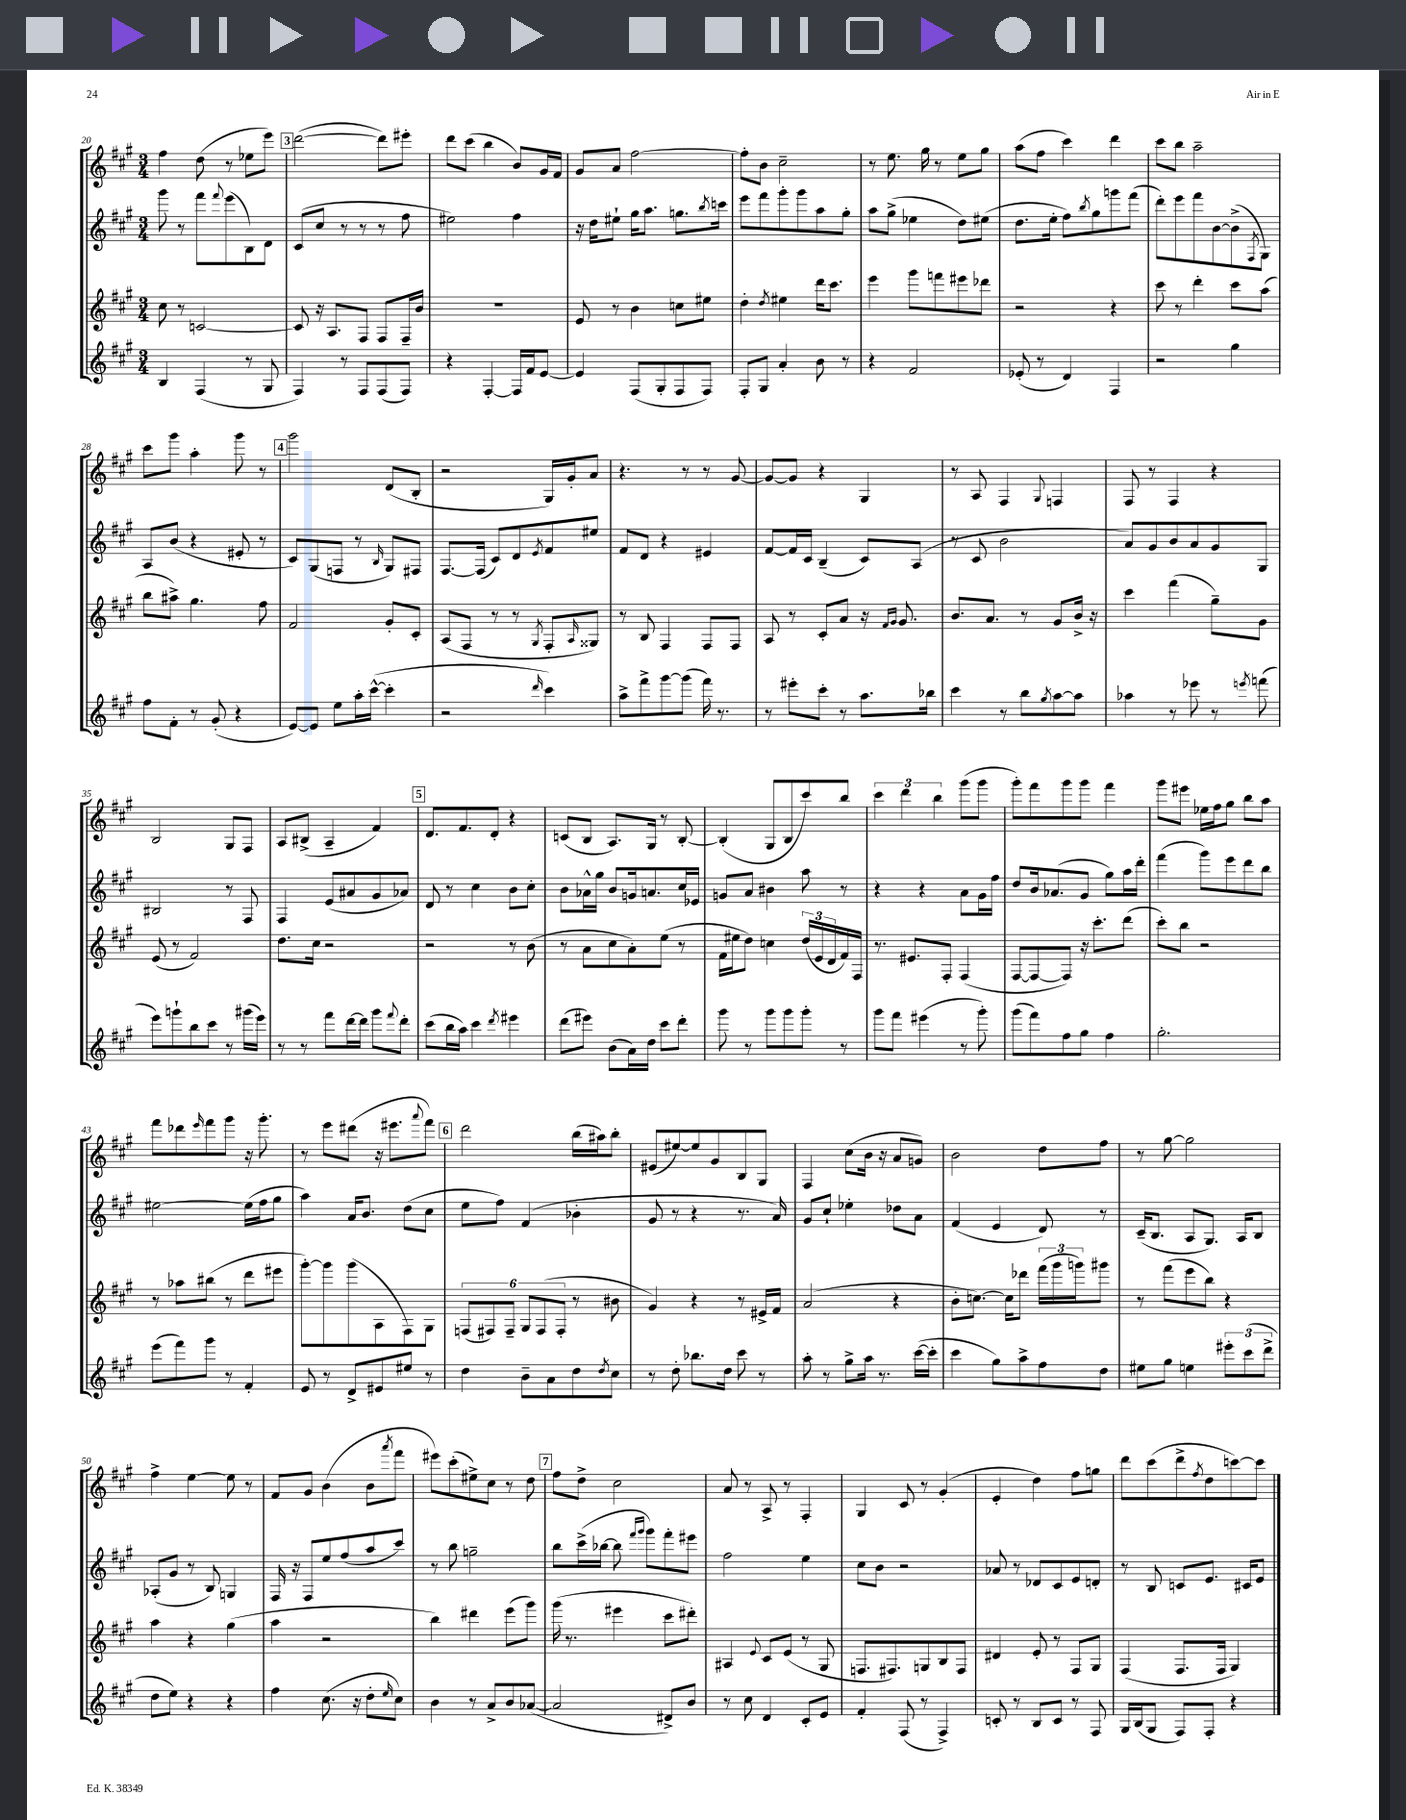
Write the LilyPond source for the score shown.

<<
\new StaffGroup <<
\new Staff = "s0" {
    \clef treble \key a \major \numericTimeSignature \time 3/4
    fis''4 d''8( r8 ees''8 e'''8) |
    \mark \markup { \box "3" } d'''2~( d'''8) eis'''8-. |
    d'''8 cis'''8( b''4 b'8) gis'16 fis'16 |
    gis'8 a'8 fis''2~ |
    fis''8-. b'8 cis''2-- |
    r8 e''8. gis''16 r8 e''8 gis''8 |
    a''8( fis''8 cis'''4) d'''4 |
    cis'''8 b''8 a''2-- |
    cis'''8 gis'''8 a''4-. gis'''8 r8 |
    \mark \markup { \box "4" } gis'''2 d'8( b8-. |
    r2 gis16) gis'16-. a'8 |
    r4. r8 r8 gis'8~ |
    gis'8~ gis'8 r4 gis4 |
    r8 a8 fis4 \appoggiatura { gis8 } f4 |
    fis8 r8 fis4 r4 |
    b2 gis8 fis8 |
    a8 bis8->( a4-- fis'4) |
    \mark \markup { \box "5" } d'8. fis'8. d'8-. r4 |
    c'8( b8 a8.) gis16 r8 b8~-. |
    b4-.( gis8 b8 cis'''8) b''8 |
    \tuplet 3/2 { cis'''4 d'''4 b''4 } gis'''8( gis'''8 |
    gis'''8-.) fis'''8 gis'''8 gis'''8 fis'''4 |
    gis'''8 eis'''8 ees''16 fis''16 gis''8 b''8 a''8 |
    fis'''8 des'''8 \grace { e'''16 } fis'''8 gis'''8 r16 gis'''8.-. |
    r8 e'''8 dis'''8( r16 eis'''8. \appoggiatura { a'''8 } fis'''8) |
    \mark \markup { \box "6" } d'''2 b''16( ais''16) b''8-. |
    eis'8( eis''8~) eis''8 gis'8 b8 gis8 |
    fis4 cis''8( b'16 r16 a'8 g'8) |
    b'2 d''8 fis''8 |
    r8 gis''8~ gis''2 |
    fis''4-> e''4~ e''8 r8 |
    fis'8 gis'8 b'4( b'8 \acciaccatura { a'''8 } fis'''8 |
    eis'''8) cis'''8-.( eis''8->) cis''8 r8 d''8 |
    \mark \markup { \box "7" } fis''8 d''8-> cis''2 |
    a'8 r8 a8-> r8 fis4-. |
    gis4 cis'8 r8 gis'4-.( |
    e'4-. d''4) fis''8 g''8 |
    d'''8 cis'''8( d'''8-> \acciaccatura { fis''8 } d''8 c'''8~) c'''8 \bar "|." |
}
\new Staff = "s1" {
    \clef treble \key a \major \numericTimeSignature \time 3/4
    gis'''8 r8 fis'''8 \appoggiatura { fis'''8 } e'''8( b8) d'8 |
    \mark \markup { \box "3" } cis'8( cis''8 r8 r8 r8 fis''8 |
    eis''2) fis''4 |
    r16 d''16 eis''8-! gis''16 a''8. g''8. \acciaccatura { b''8 } c'''16 |
    e'''8 fis'''8 gis'''8-. gis'''8 a''8 gis''8-. |
    a''8 gis''8->( ees''4 d''8) eis''8( |
    d''8. e''16-. fis''8) \acciaccatura { b''8 } gis''8 g'''8 fis'''8( |
    d'''8-.) e'''8 fis'''8 b'8~ b'8->( \acciaccatura { fis8 } gis8) |
    a8 b'8( r4 eis'8-. r8 |
    \mark \markup { \box "4" } cis'8) gis8( f8 r8 \grace { b16 } gis8) fis8 |
    fis8.~ fis16( cis'8) d'8 \acciaccatura { e'8 } fis'8 eis''8 |
    fis'8 d'8 r4 eis'4 |
    fis'8~ fis'16 cis'16 b4--( cis'8) a8( |
    r8 cis'8 b'2 |
    a'8) gis'8 b'8 a'8 gis'8 gis8 |
    bis2 r8 fis8 |
    fis4 e'8( ais'8 gis'8 aes'8) |
    \mark \markup { \box "5" } d'8 r8 cis''4 b'8 cis''8-. |
    b'8 aes'16-^ gis''16 b'8 g'16 a'8. cis''16 ees'16 |
    g'8 a'8 bis'4 a''8 r8 |
    r4 r4 a'8 gis'16 fis''16 |
    d''8 b'16 aes'8.( gis'8 gis''8) a''16 d'''16-. |
    fis'''4( gis'''8) e'''8 d'''8 b''8 |
    eis''2~ eis''16( fis''16 gis''8 |
    a''4) a'16 b'8. d''8( cis''8 |
    \mark \markup { \box "6" } e''8 fis''8) fis'4( bes'4-. |
    gis'8 r8 r4 r8. a'16) |
    gis'8 cis''8-! ees''4-. des''8 a'8 |
    fis'4( e'4 d'8) r8 |
    cis'16--( b8. a8 gis8.) a16 b8 |
    aes8-.( gis'8 r8 b8) g4 |
    fis16 r16 fis8 e''8 fis''8( a''8 cis'''8) |
    r8 b''8 g''2-- |
    \mark \markup { \box "7" } b''8 cis'''16->( bes''16~ bes''8 \grace { fis'''16 gis'''16 } gis'''8) fis'''8-. eis'''8 |
    fis''2 e''4 |
    cis''8 b'8 r2 |
    aes'8 r8 des'8 cis'8 e'8 d'8-. |
    r8 b8 c'8 e'8. cis'16 e'8 \bar "|." |
}
\new Staff = "s2" {
    \clef treble \key a \major \numericTimeSignature \time 3/4
    cis''8 r8 c'2~ |
    \mark \markup { \box "3" } c'8 r16 a8. fis8 fis8 fis16-- b'16 |
    R2. |
    e'8 r8 b'4 c''8 eis''8 |
    d''4-. \acciaccatura { d''8 } eis''4 d'''16 cis'''8. |
    e'''4 gis'''8 f'''8 eis'''8 des'''8 |
    r2 r4 |
    cis'''8 r8 d'''4-. cis'''8 a''8( |
    b''8 ais''8->) gis''4. fis''8 |
    \mark \markup { \box "4" } fis'2 gis'8-. cis'8-. |
    a8( fis8 r8 r8 \acciaccatura { gis8 } fis8-. \grace { a16 } gisis8) |
    r8 b8 fis4 fis8 fis8 |
    a8 r8 cis'8-. a'8 r16 \grace { fis'16 gis'16 } gis'8. |
    b'8. a'8. r8 gis'8 b'16-> r16 |
    cis'''4 fis'''4( gis''8--) gis'8 |
    e'8( r8 fis'2) |
    d''8. cis''16 r2 |
    \mark \markup { \box "5" } r2 r8 b'8( |
    r8 a'8 cis''8 a'8-.) e''8( r8 |
    fis'16 eis''16 d''8) c''4 \tuplet 3/2 { d''16( e'16 d'16 } fis'16) fis16 |
    r8. eis'8. fis8-. fis4( |
    fis8~ fis8~ fis8) r16 cis'''8.-. d'''8( |
    cis'''8-.) b''8 r2 |
    r8 aes''8 bis''8( r8 d'''8 eis'''8 |
    gis'''8~-.) gis'''8 gis'''8( a8 fis8) gis8 |
    \mark \markup { \box "6" } \tuplet 6/4 { f8( fis8) fis8-- gis8 fis8( fis8-. } r8 bis'8 |
    gis'4) r4 r8 eis'16-> fis'16 |
    a'2( r4 |
    b'8-. c''8.~) c''16 des'''8 \tuplet 3/2 { fis'''16( gis'''16 g'''16) } gis'''8 |
    r8 fis'''8( e'''8 b''8) r4 |
    a''4 r4 gis''4( |
    a''4 r2 |
    b''4) dis'''4 e'''8( gis'''8) |
    \mark \markup { \box "7" } gis'''16( r8. eis'''4 cis'''8 dis'''8-.) |
    ais4 \appoggiatura { e'8 } cis'8 e'8( r8 gis8 |
    f8. fis8.) g8 b8 fis8 |
    dis'4 e'8-. r8 fis8 gis8 |
    fis4( fis8. fis16 gis4) \bar "|." |
}
\new Staff = "s3" {
    \clef treble \key a \major \numericTimeSignature \time 3/4
    b4 fis4( r8 gis8 |
    \mark \markup { \box "3" } fis4) r8 fis8 fis8( fis8) |
    r4 fis4~-. fis16 fis'16 e'8~ |
    e'4 fis8( gis8-. fis8 fis8) |
    fis8-. gis8 a'4-. b'8 r8 |
    r4 fis'2 |
    ees'8-.( r8 d'4) fis4 |
    r2 gis''4 |
    fis''8 fis'8-. r8 gis'8-.( r4 |
    \mark \markup { \box "4" } e'8~) e'8 e''8 a''16-. cis'''16~-^( cis'''4-. |
    r2 \grace { d'''16 } cis'''4) |
    a''8-> fis'''8-> gis'''8~ gis'''8( fis'''16) r8. |
    r8 eis'''8-. cis'''8-. r8 a''8. bes''16 |
    cis'''4 r8 b''8 \acciaccatura { gis''8 } a''8~ a''8 |
    aes''4 r8 ees'''8 r8 \acciaccatura { e'''8 } f'''8( |
    e'''8) g'''8-! b''8 cis'''8 r8 gis'''16( e'''16) |
    r8 r8 fis'''8 d'''16~ d'''16 gis'''8 \appoggiatura { fis'''8 } d'''8-. |
    \mark \markup { \box "5" } cis'''8( b''16 a''16) cis'''4 \acciaccatura { d'''8 } eis'''4 |
    d'''8( eis'''8) b'8( a'16) d''16 cis'''8 d'''8-. |
    gis'''8 r8 gis'''8 gis'''8 gis'''8-. r8 |
    gis'''8 fis'''8 eis'''4( r8 gis'''8-.) |
    gis'''8( fis'''8) fis''8 gis''8 fis''4 |
    gis''2.-. |
    e'''8( fis'''8) gis'''8 r8 fis'4-. |
    e'8 r8 d'8-> eis'8 eis''8 r8 |
    \mark \markup { \box "6" } d''4 b'8-- a'8 d''8 \acciaccatura { d''8 } cis''8 |
    r8 d''8-. bes''8. d''16 cis'''8 r8 |
    a''8-. r8 gis''8-> a''16 r8. cis'''16~( cis'''16-. |
    cis'''4 gis''8) a''8-> fis''8 d''8 |
    eis''8 gis''8 e''4 \tuplet 3/2 { eis'''8-. cis'''8( d'''8-> } |
    d''8 e''8) r4 r4 |
    fis''4 cis''8.( r16 d''8-. \grace { e''16 } cis''8) |
    b'4 r8 a'8-> b'8 aes'8~( |
    \mark \markup { \box "7" } aes'2 dis'8->) b'8 |
    r8 cis''8 d'4 cis'8-. e'8 |
    fis'4-. fis8( r8 fis4->) |
    c'8-. r8 b8 c'8 r8 fis8 |
    gis16 b16( gis8 fis8) fis8-. r4 \bar "|." |
}
>>
>>
\layout { \context { \Score currentBarNumber = #20 } }
